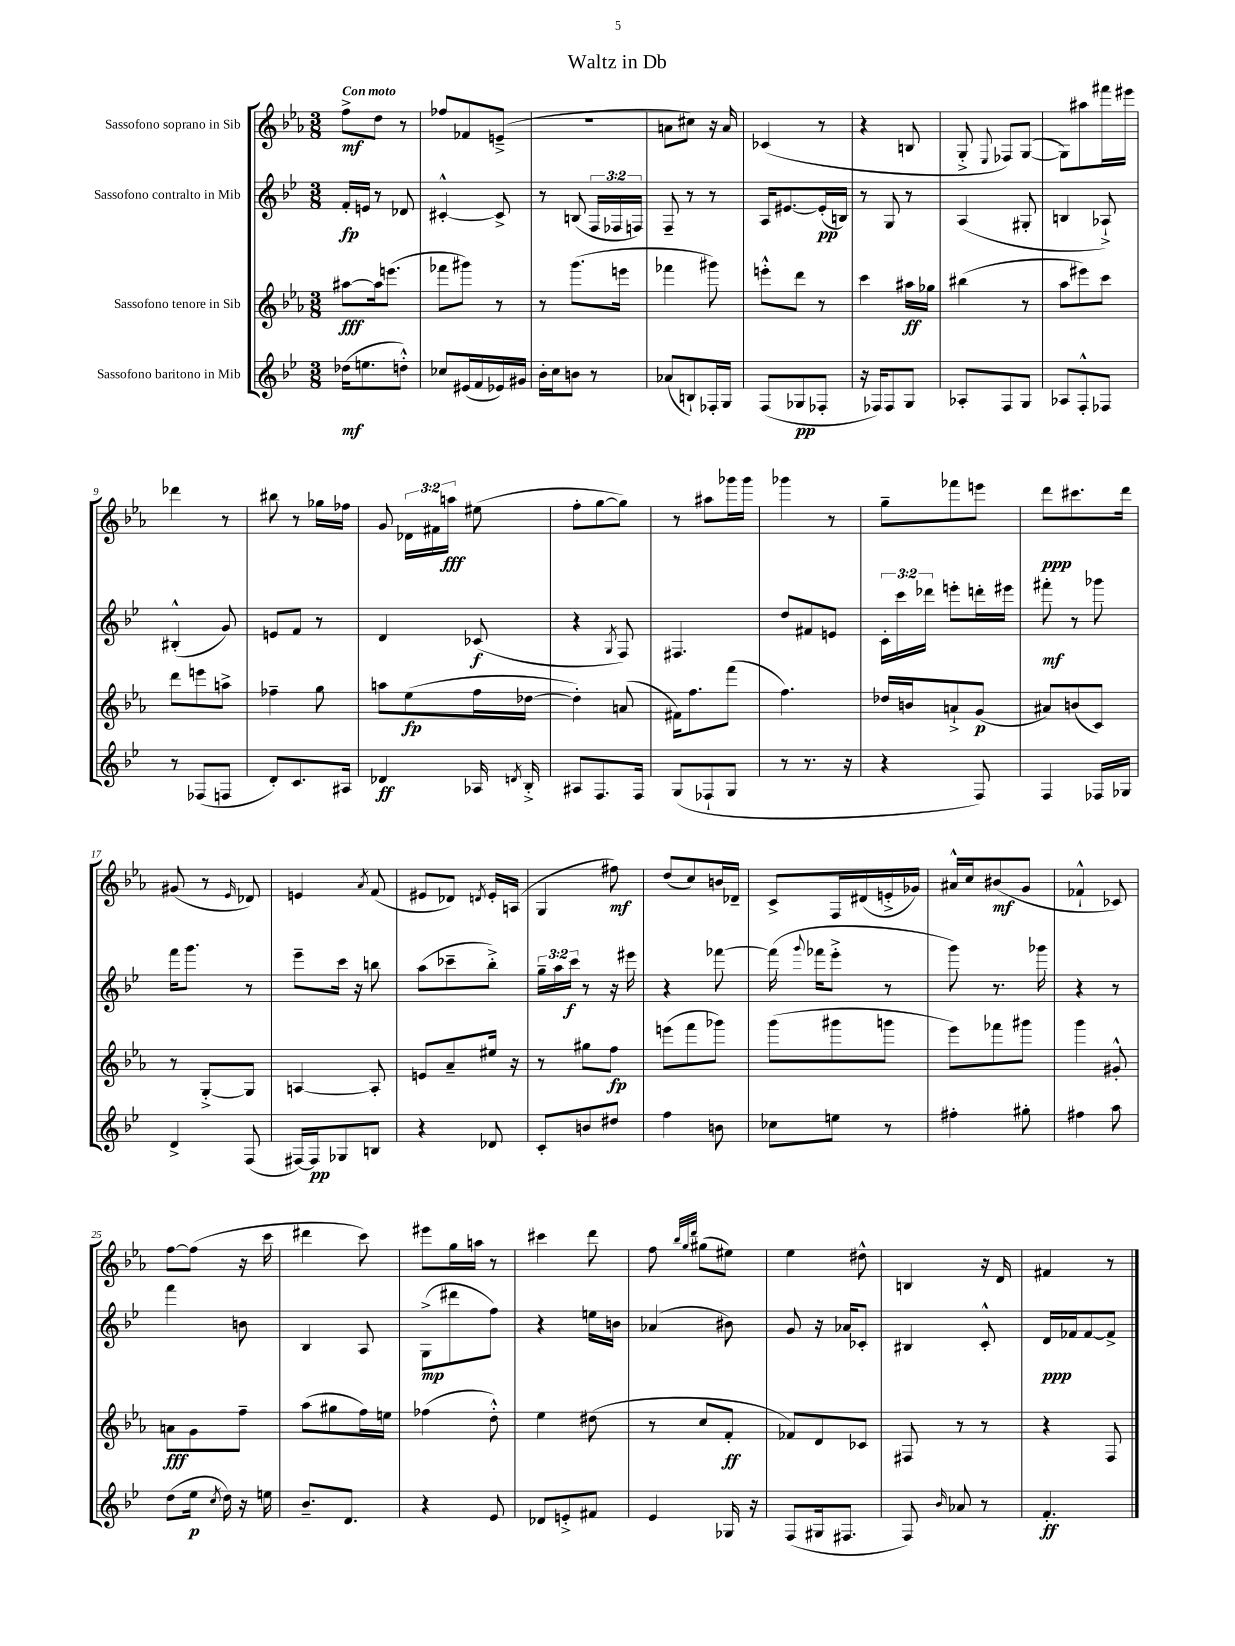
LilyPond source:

\header { title = "Waltz in Db" }
<<
\new StaffGroup <<
\new Staff = "s0" \with { instrumentName = "Sassofono soprano in Sib" } {
    \clef treble \key ees \major \numericTimeSignature \time 3/8 \override Staff.TupletNumber.text = #tuplet-number::calc-fraction-text \tempo "Con moto"
    \autoBeamOff f''8[->\mf d''8] r8 |
    fes''8[ fes'8 e'8]--->( |
    R4. |
    a'8[ cis''8]) r16 a'16 |
    ces'4( r8 |
    r4 b8 |
    g8-.-> \appoggiatura { ees8 } fes8[) g8]~( |
    g8[) ais''8 fis'''16 eis'''16] |
    des'''4 r8 |
    bis''8 r8 ges''16[ fes''16] |
    g'8 \tuplet 3/2 { des'16[ fis'16 a''16]\fff } eis''8( |
    f''8[-. g''8~ g''8]) |
    r8 ais''8[ ges'''16 ges'''16] |
    ges'''4 r8 |
    g''8[-- fes'''8 e'''8] |
    d'''8[\ppp cis'''8. d'''16] |
    gis'8( r8 \grace { ees'16 } des'8) |
    e'4 \acciaccatura { aes'8 } f'8( |
    eis'8[ des'8]) \acciaccatura { d'8 } eis'16[-. a16]( |
    g4 fis''8\mf) |
    d''8[( c''8) b'16 des'16]-- |
    c'8[-> f16 dis'16( e'16-.-> ges'16]) |
    ais'16[-^ c''16 bis'8\mf( g'8] |
    fes'4-!-^ ces'8) |
    f''8[~ f''8]( r16 c'''16 |
    dis'''4 c'''8) |
    eis'''8[ g''16 a''16] r8 |
    cis'''4 d'''8 |
    f''8 \grace { bes''32[ g''32 d'''32] } gis''8[( eis''8]) |
    ees''4 dis''8-^ |
    b4 r16 d'16 |
    fis'4 r8 \bar "|." |
}
\new Staff = "s1" \with { instrumentName = "Sassofono contralto in Mib" } {
    \clef treble \key bes \major \numericTimeSignature \time 3/8 \override Staff.TupletNumber.text = #tuplet-number::calc-fraction-text
    \autoBeamOff f'16[-.\fp e'16] r8 des'8 |
    cis'4~-.-^ cis'8-> |
    r8 b8( \tuplet 3/2 { f16[ fes16 f16]) } |
    f8-- r8 r8 |
    a16[ eis'8.~ eis'16-.\pp( b16]) |
    r8 g8 r8 |
    a4( gis8-. |
    b4 aes8-!->) |
    bis4-.-^( g'8) |
    e'8[ f'8] r8 |
    d'4 ces'8\f( |
    r4 \acciaccatura { g8 } f8) |
    fis4. |
    d''8[ fis'8 e'8] |
    \tuplet 3/2 { c'16[-. c'''16 des'''16] } e'''8[-. d'''16-. eis'''16] |
    fis'''8-.\mf r8 ges'''8 |
    f'''16[ g'''8.] r8 |
    ees'''8[-- c'''16] r16 b''8 |
    a''8[( ces'''8-- bes''8]-.->) |
    \tuplet 3/2 { g''16[-- a''16 c'''16]\f } r8 r16 eis'''16 |
    r4 fes'''8~ |
    fes'''16( \appoggiatura { g'''8 } fes'''16[ ees'''8]-.-> r8 |
    g'''8) r8. ges'''16 |
    r4 r8 |
    f'''4 b'8 |
    bes4 a8 |
    g8[->\mp( dis'''8 f''8]) |
    r4 e''16[ b'16] |
    aes'4( bis'8) |
    g'8 r16 aes'16[ ces'8]-. |
    bis4 c'8-.-^ |
    d'16[\ppp fes'16 fes'8~ fes'8]-> \bar "|." |
}
\new Staff = "s2" \with { instrumentName = "Sassofono tenore in Sib" } {
    \clef treble \key ees \major \numericTimeSignature \time 3/8
    \autoBeamOff ais''8[~\fff ais''16 e'''8.]( |
    fes'''8[ gis'''8]) r8 |
    r8 g'''8.[( e'''16] |
    fes'''4 gis'''8) |
    e'''8[-.-^ d'''8] r8 |
    c'''4 ais''16[\ff ges''16] |
    bis''4( r8 |
    aes''8[ eis'''8) c'''8] |
    d'''8[ e'''8 a''8]-> |
    fes''4-- g''8 |
    a''8[ ees''8\fp( f''16 des''16]~ |
    des''4-.) a'8( |
    fis'16[) f''8. f'''8]( |
    f''4.) |
    des''16[ b'16 a'8-!-> g'8]\p( |
    ais'8[) b'8( c'8]) |
    r8 g8[~-.-> g8] |
    a4~ a8-. |
    e'8[ aes'8-- eis''16] r16 |
    r8 gis''8[ f''8]\fp |
    e'''8[( f'''8 ges'''8]) |
    g'''8[( gis'''8 g'''8] |
    ees'''8[) fes'''8 gis'''8] |
    g'''4 gis'8-.-^ |
    a'8[\fff g'8 f''8]-- |
    aes''8[( gis''8 f''16) e''16] |
    fes''4( d''8-.-^) |
    ees''4 dis''8( |
    r8 c''8[ f'8]-.\ff |
    fes'8[) d'8 ces'8] |
    fis8 r8 r8 |
    r4 f8 \bar "|." |
}
\new Staff = "s3" \with { instrumentName = "Sassofono baritono in Mib" } {
    \clef treble \key bes \major \numericTimeSignature \time 3/8
    \autoBeamOff des''16[\mf( e''8. d''8]-.-^) |
    ces''8[ eis'16( f'16 ees'16) gis'16] |
    bes'16[-. c''16 b'8] r8 |
    aes'8[( b8-!) fes16-. g16] |
    f8[( ges8\pp fes8]-. |
    r16 fes16[) fes8 g8] |
    aes8[-. f8 g8] |
    aes8[ f8-.-^ fes8] |
    r8 fes8[( f8] |
    d'8[-.) c'8. ais16] |
    des'4\ff aes16 \acciaccatura { d'8 } bes16-.-> |
    ais8[ f8. f16] |
    g8[( fes8-! g8] |
    r8 r8. r16 |
    r4 f8) |
    f4 fes16[ ges16] |
    d'4-> f8( |
    fis16[~) fis16\pp ges8 b8] |
    r4 des'8 |
    c'8[-. b'8 dis''8] |
    f''4 b'8 |
    ces''8[ e''8] r8 |
    fis''4-. gis''8-. |
    fis''4 a''8 |
    d''8[( ees''16]\p \acciaccatura { c''8 } d''16) r16 e''16 |
    bes'8.[-- d'8.] |
    r4 ees'8 |
    des'8[ e'8-.-> fis'8] |
    ees'4 ges16 r16 |
    f8[( gis16 fis8.] |
    f8) \grace { bes'16 } aes'8 r8 |
    f'4.-.\ff \bar "|." |
}
>>
>>
